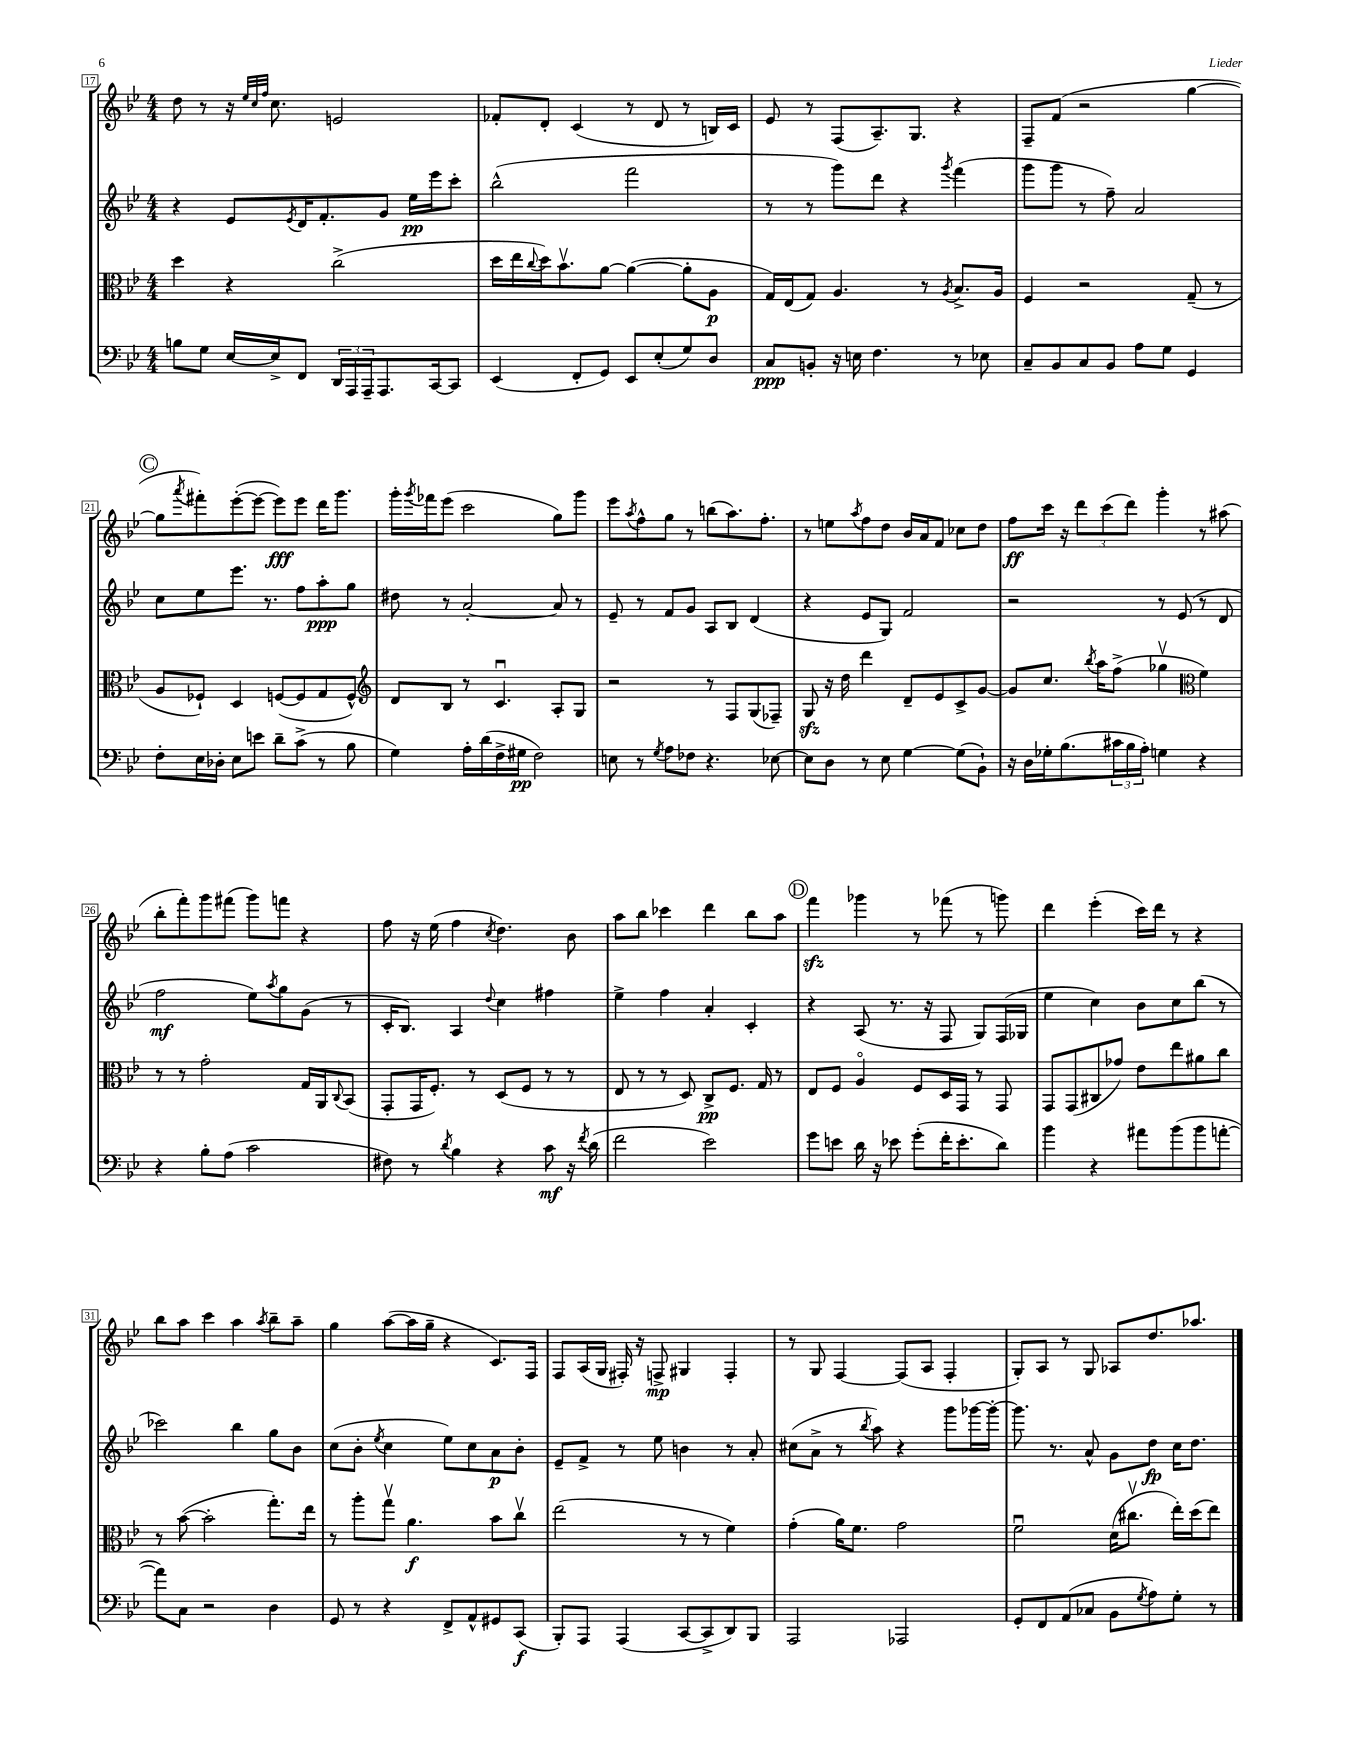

**kern	**kern	**kern	**kern
*staff4	*staff3	*staff2	*staff1
*clefF4	*clefC3	*clefG2	*clefG2
*k[b-e-]	*k[b-e-]	*k[b-e-]	*k[b-e-]
*M4/4	*M4/4	*M4/4	*M4/4
8B	4dd	4r	8dd
8G	.	.	8r
[16E-	4r	8e-	16r
.	.	.	32qqee-
.	.	.	32qqcc
.	.	.	32qqff
16E-^]	.	.	8.cc
.	.	8qe-	.
8FF	.	16d	.
.	.	8.f'	.
24DD	(2cc^	.	2e
24AAA	.	.	.
24AAA~	.	.	.
8.AAA	.	8g	.
.	.	16ee-	.
[16CC	.	16eee-	.
8CC]	.	8ccc'	.
=	=	=	=
(4EE-	16dd	(2bb-^^	8f-'
.	16ee-	.	.
.	8qqcc	.	.
.	16dd)	.	8d'
.	8.b-v	.	.
8FF'	.	.	(4c
8GG)	[8a	.	.
8EE-	(4a_	2fff	8r
(8E-'	.	.	8d
8G)	8a']	.	8r
8D	8A	.	16B)
.	.	.	16c
=	=	=	=
8C	16G)	8r	8e-
.	(16E-	.	.
8BB'	8G)	8r	8r
16r	4.A	8ggg)	(8F
16E	.	.	.
4.F	.	8ddd	8.A~)
.	.	4r	.
.	.	.	8.G
.	8r	.	.
.	8qA	8qggg	.
8r	8.B-^	(4fff	4r
8E-	.	.	.
.	16A	.	.
=	=	=	=
8C~	4F	8ggg	8F~
8BB-	.	8ggg	(8f
8C	2r	8r	2r
8BB-	.	8ff~)	.
8A	.	2a	.
8G	.	.	.
4GG	(8G~	.	[4gg
.	8r	.	.
=	=	=	=
8F'	8A	8cc	8gg]
.	.	.	8qaaa
16E-	8F-`)	8ee-	8fff#')
16D-'	.	.	.
8E-	4D	8.eee-	([8eee-'
8e	.	.	8eee-_
.	.	8.r	.
8d~	([8F	.	8eee-])
(8c^	8F]	8ff	8eee-
8r	8G	8aa'	16ddd
.	.	.	8.ggg
8B-	8F^^)	8gg	.
=	=	=	=
*	*clefG2	*	*
4G)	8d	8dd#	16ggg'
.	.	.	8qggg
.	.	.	16fff-
.	8B-	8r	(8eee-
16A'	8r	[2a'	2ccc
(16d	.	.	.
16F^	4.cu	.	.
16G#	.	.	.
2F)	.	.	.
.	8A'	8a]	8gg)
.	8G	8r	8ggg
=	=	=	=
8E	2r	8e-~	8eee-
.	.	.	8qaa
8r	.	8r	8ff^^
8qG	.	.	.
8A	.	8f	8gg
8F-	.	8g	8r
4.r	8r	8A	(8bb
.	8F	8B-	8.aa)
.	(8G	(4d	.
.	.	.	8.ff'
[8E-	8F-~)	.	.
=	=	=	=
8E-]	8G	4r	8r
8D	16r	.	8ee
.	16dd	.	.
.	.	.	8qaa
8r	4ddd	8e-	8ff
8E-	.	8G)	8dd
[4G	8d~	2f	16b-
.	.	.	16a
.	8e-	.	8f
(8G]	8c^	.	8cc-
8BB-`)	[8g	.	8dd
=	=	=	=
16r	8g]	2r	8ff
16D	.	.	.
16G-'	8.cc	.	16ccc
(8.B-	.	.	16r
.	.	.	12ddd
.	8qbb-	.	.
.	16aa	.	.
.	.	.	(12ccc
24c#	(8ff^	.	.
24B-	.	.	12ddd)
24A')	.	.	.
4G	4gg-v	8r	4ggg'
.	.	(8e-	.
*	*clefC3	*	*
4r	4f)	8r	8r
.	.	8d	(8aa#
=	=	=	=
4r	8r	2ff	8bb-'
.	8r	.	8fff')
8B-'	2g'	.	8ggg
(8A	.	.	(8fff#
2c	.	8ee-)	8ggg)
.	.	8qaa	.
.	.	8gg	8fff
.	16G	(8g	4r
.	16AA	.	.
.	8qqC	.	.
.	(8BB-	8r	.
=	=	=	=
8F#)	8GG'	16c'	8ff
.	.	8.B-)	.
8r	16GG	.	16r
.	8.F')	.	(16ee-
8qd	.	.	.
4B-	.	4A	4ff
.	8r	.	.
.	.	8qqdd	8qcc
4r	(8D	4cc	4.dd)
.	8F	.	.
8c	8r	4ff#	.
16r	8r	.	8b-
8qf	.	.	.
(16d	.	.	.
=	=	=	=
2f	8E-	4ee-^	8aa
.	8r	.	8bb-
.	8r	4ff	4ccc-
.	8D)	.	.
2e-)	8C^	4a'	4ddd
.	8.F	.	.
.	.	4c'	8bb-
.	16G	.	.
.	8r	.	8aa
=	=	=	=
8g	8E-	4r	4fff
8e	8F	.	.
16d	4Ao	(8A	4ggg-
16r	.	.	.
8e-	.	8.r	.
(8g'	8F	.	8r
.	.	16r	.
16f'	16D	8F	(8fff-
8.e-'	16GG	.	.
.	8r	8G)	8r
8d)	8GG	(16F	8ggg)
.	.	16G-	.
=	=	=	=
4b-	8GG	4ee-	4ddd
.	(8GG	.	.
4r	8C#	4cc)	(4eee-'
.	8g-)	.	.
8a#	8e-	8b-	16ccc)
.	.	.	16ddd
(8b-	8ee-	8cc	8r
8b-	8a#	(8bb-	4r
[8a'	8cc	8r	.
=	=	=	=
8a])	8r	2ccc-)	8bb-
8C	([8b-	.	8aa
2r	2b-']	.	4ccc
.	.	4bb-	4aa
.	.	.	8qaa
4D	8.gg')	8gg	8bb-~
.	.	8b-	8aa~
.	16ee-	.	.
=	=	=	=
8GG	8r	(8cc	4gg
8r	8aa'	8b-'	.
.	.	8qee-	.
4r	8ggv	4cc	([8aa
.	4.a	.	16aa]
.	.	.	16gg~
8FF^	.	8ee-)	4r
8AA^^	.	8cc	.
8GG#	8b-	8a	8.c)
(8CC	8ccv	8b-'	.
.	.	.	16F
=	=	=	=
8BBB-')	(2ee-	8e-~	8F
8AAA	.	8f^	(16A
.	.	.	16G
(4AAA	.	8r	16F#')
.	.	.	16r
.	.	8ee-	8F^
[8CC	8r	4b	4G#
8CC^]	8r	.	.
8DD)	4f)	8r	4F'
8BBB-	.	8a'	.
=	=	=	=
2AAA	(4g'	(8cc#	8r
.	.	8a^	8G
.	16a)	8r	[4F
.	8.f	.	.
.	.	8qbb-	.
.	.	8aa)	.
2AAA-	2g	4r	(8F]
.	.	.	8A
.	.	8ggg	4F'
.	.	[16ggg-	.
.	.	16ggg-'_	.
=	=	=	=
8GG'	2fu	8.ggg-]	8G')
8FF	.	.	8A
.	.	8.r	.
(8AA	.	.	8r
8C-	.	8a^^	8G
8BB-	(16d	8g	8A-
.	8.cc#v	.	.
8qG	.	.	.
8A)	.	8dd	8.dd
8G'	16ee-')	16cc	.
.	(16dd	8.dd	8.aa-
8r	8ee-)	.	.
==	==	==	==
*-	*-	*-	*-
